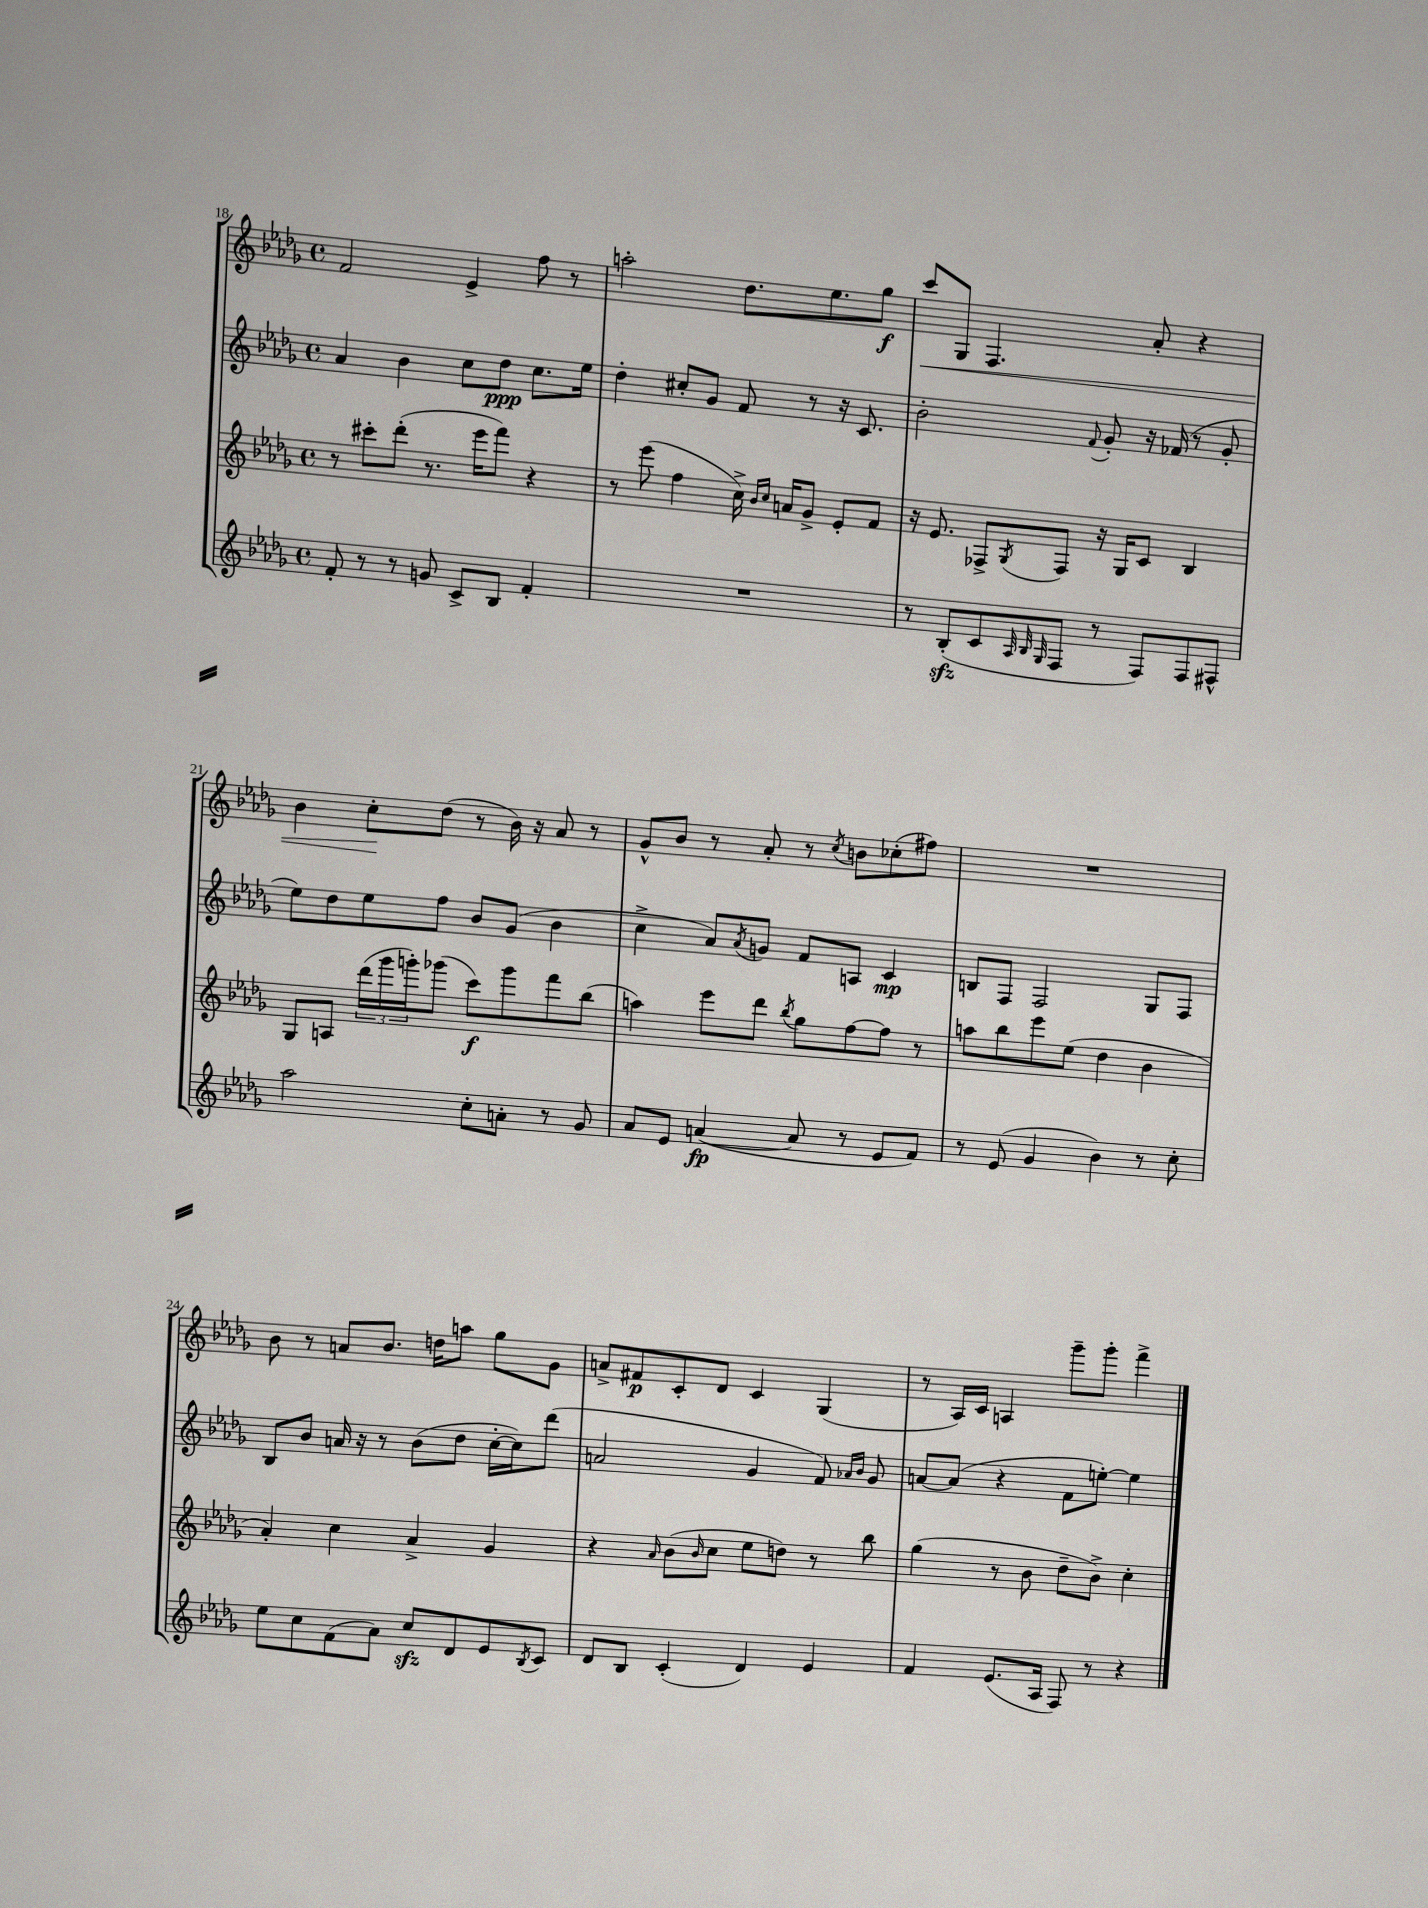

**kern	**dynam	**kern	**dynam	**kern	**dynam	**kern	**dynam
*part4	*part4	*part3	*part3	*part2	*part2	*part1	*part1
*staff4	*staff4	*staff3	*staff3	*staff2	*staff2	*staff1	*staff1
*clefG2	*	*clefG2	*	*clefG2	*	*clefG2	*
*k[b-e-a-d-g-]	*	*k[b-e-a-d-g-]	*	*k[b-e-a-d-g-]	*	*k[b-e-a-d-g-]	*
*M4/4	*	*M4/4	*	*M4/4	*	*M4/4	*
*met(c)	*	*met(c)	*	*met(c)	*	*met(c)	*
=18	=18	=18	=18	=18	=18	=18	=18
8f'/	.	8r	.	4a-/	.	2f/	.
8r	.	8ccc#X'\L	.	.	.	.	.
8r	.	(8ddd-'\J	.	4b-\	.	.	.
8gn/	.	8.r	.	.	.	.	.
8c^/L	.	.	.	8cc\L	.	4e-^/	.
.	.	16eee-\KL	.	.	.	.	.
8B-/J	.	8fff\J)	.	8dd-\J	ppp	.	.
4f'/	.	4r	.	8.cc\L	.	8ff\	.
.	.	.	.	.	.	8r	.
.	.	.	.	16ee-\Jk	.	.	.
=19	=19	=19	=19	=19	=19	=19	=19
1r	.	8r	.	4dd-'\	.	2aan'\	.
.	.	(8eee-\	.	.	.	.	.
.	.	4ff\	.	8cc#X'/L	.	.	.
.	.	.	.	8g-/J	.	.	.
.	.	16cc^\)	.	8f/	.	8.dd-\L	.
.	.	16qqb-/LL	.	.	.	.	.
.	.	16qqcc/JJ	.	.	.	.	.
.	.	16an/KL	.	.	.	.	.
.	.	8g-^/J	.	8r	.	.	.
.	.	.	.	.	.	8.ee-\	.
.	.	8e-'/L	.	16r	.	.	.
.	.	.	.	8.c/	.	.	.
.	.	8f/J	.	.	.	8gg-\J	f
=20	=20	=20	=20	=20	=20	=20	=20
!	!	!	!	!	!	!	!LO:HP:b
8r	.	16r	.	2b-'\	.	8ccc/L	<
.	.	8.e-/	.	.	.	.	.
(8B-zz'/L	.	.	.	.	.	8G-/J	.
8c/	.	8F-X^/L	.	.	.	4.F/	.
32qqA-/	.	.	.	.	.	.	.
32qqB-/	.	.	.	.	.	.	.
32qqG-/	.	8qG-/	.	.	.	.	.
8F/J	.	8F-/J	.	.	.	.	.
.	.	.	.	8qqf/	.	.	.
8r	.	16r	.	8g-'/	.	.	.
.	.	16G-/KL	.	.	.	.	.
8F/L)	.	8c/J	.	16r	.	8a-'/	.
.	.	.	.	(16f-X/	.	.	.
8F/	.	4B-/	.	8r	.	4r	.
8F#X^^/J	.	.	.	8g-'/	.	.	.
!!LO:LB:g=z
=21	=21	=21	=21	=21	=21	=21	=21
2aa-\	.	8G-/L	.	8ee-\L)	.	4b-\	.
.	.	8An/J	.	8dd-\	.	.	.
.	.	(24ddd-\LL	.	8ee-\	.	8cc'\L	.
.	.	24ggg-\	.	.	.	.	.
.	.	24gggn'\J)	.	.	.	.	.
.	.	(8ggg-X\J	.	8ff\J	.	(8dd-\J	[
8cc'\L	.	8ccc\L)	f	8b-/L	.	8r	.
8an'\J	.	8ggg-\	.	(8g-/J	.	16b-\)	.
.	.	.	.	.	.	16r	.
8r	.	8fff\	.	4b-\	.	8a-/	.
8g-/	.	(8bb-\J	.	.	.	8r	.
=22	=22	=22	=22	=22	=22	=22	=22
8a-/L	.	4aan\)	.	4cc^\	.	8g-^^/L	.
8e-/J	.	.	.	.	.	8b-/J	.
([4an/	fp	8eee-\L	.	8a-/L)	.	8r	.
.	.	.	.	8qa-/	.	.	.
.	.	8ddd-\J	.	8gn/J	.	8a-'/	.
.	.	8qbb-/	.	.	.	.	.
8a/]	.	8gg-\L	.	8f/L	.	8r	.
.	.	.	.	.	.	8qcc/	.
8r	.	[8ff\	.	8An/J	.	8bn\L	.
8e-/L	.	8ff\J]	.	4c/	mp	(8cc-X'\	.
8f/J)	.	8r	.	.	.	8ff#X\J)	.
=23	=23	=23	=23	=23	=23	=23	=23
8r	.	8aan\L	.	8Bn/L	.	1r	.
(8e-/	.	8bb-\	.	8F/J	.	.	.
4g-/	.	8eee-\	.	2F/	.	.	.
.	.	(8ee-\J	.	.	.	.	.
4b-\)	.	4dd-\	.	.	.	.	.
8r	.	4b-\	.	8G-/L	.	.	.
8cc'\	.	.	.	8F/J	.	.	.
!!LO:LB:g=z
=24	=24	=24	=24	=24	=24	=24	=24
8ee-\L	.	4a-'/)	.	8B-/L	.	8b-\	.
8cc\	.	.	.	8b-/J	.	8r	.
(8f\	.	4cc\	.	16an/	.	8an/L	.
.	.	.	.	16r	.	.	.
8a-\J)	.	.	.	8r	.	8.b-/J	.
8cczz/L	.	4a-^/	.	(8b-\L	.	.	.
.	.	.	.	.	.	16ddn\KL	.
8d-/	.	.	.	8dd-\J	.	8aan\J	.
8e-/	.	4g-/	.	[16cc'\LL	.	8gg-\L	.
.	.	.	.	16cc\J])	.	.	.
8qB-/	.	.	.	.	.	.	.
8c/J	.	.	.	(8ddd-\J	.	8g-\J	.
=25	=25	=25	=25	=25	=25	=25	=25
8d-/L	.	4r	.	2an/	.	8an^/L	.
8B-/J	.	.	.	.	.	8f#X/	p
.	.	16qqa-/	.	.	.	.	.
(4c'/	.	(8b-\L	.	.	.	8c'/	.
.	.	16qqb-/	.	.	.	.	.
.	.	8cc\J	.	.	.	8d-/J	.
4d-/)	.	8ee-\L	.	4g-/	.	4c/	.
.	.	8ddn\J)	.	.	.	.	.
4e-/	.	8r	.	8f/)	.	(4G-/	.
.	.	.	.	16qqa-X/LL	.	.	.
.	.	.	.	16qqb-/JJ	.	.	.
.	.	8bb-\	.	8g-/	.	.	.
=26	=26	=26	=26	=26	=26	=26	=26
4f/	.	(4gg-\	.	[8an/L	.	8r	.
.	.	.	.	(8a/J]	.	16A-/LL)	.
.	.	.	.	.	.	16c/JJ	.
(8.e-/L	.	8r	.	4r	.	4An/	.
.	.	8b-\	.	.	.	.	.
16A-/Jk	.	.	.	.	.	.	.
8F/)	.	8dd-~\L	.	8f\L	.	8ggg-~\L	.
8r	.	8b-^\J)	.	[8een'\J)	.	8ggg-'\J	.
4r	.	4cc'\	.	4ee\]	.	4fff^\	.
==	==	==	==	==	==	==	==
*-	*-	*-	*-	*-	*-	*-	*-
